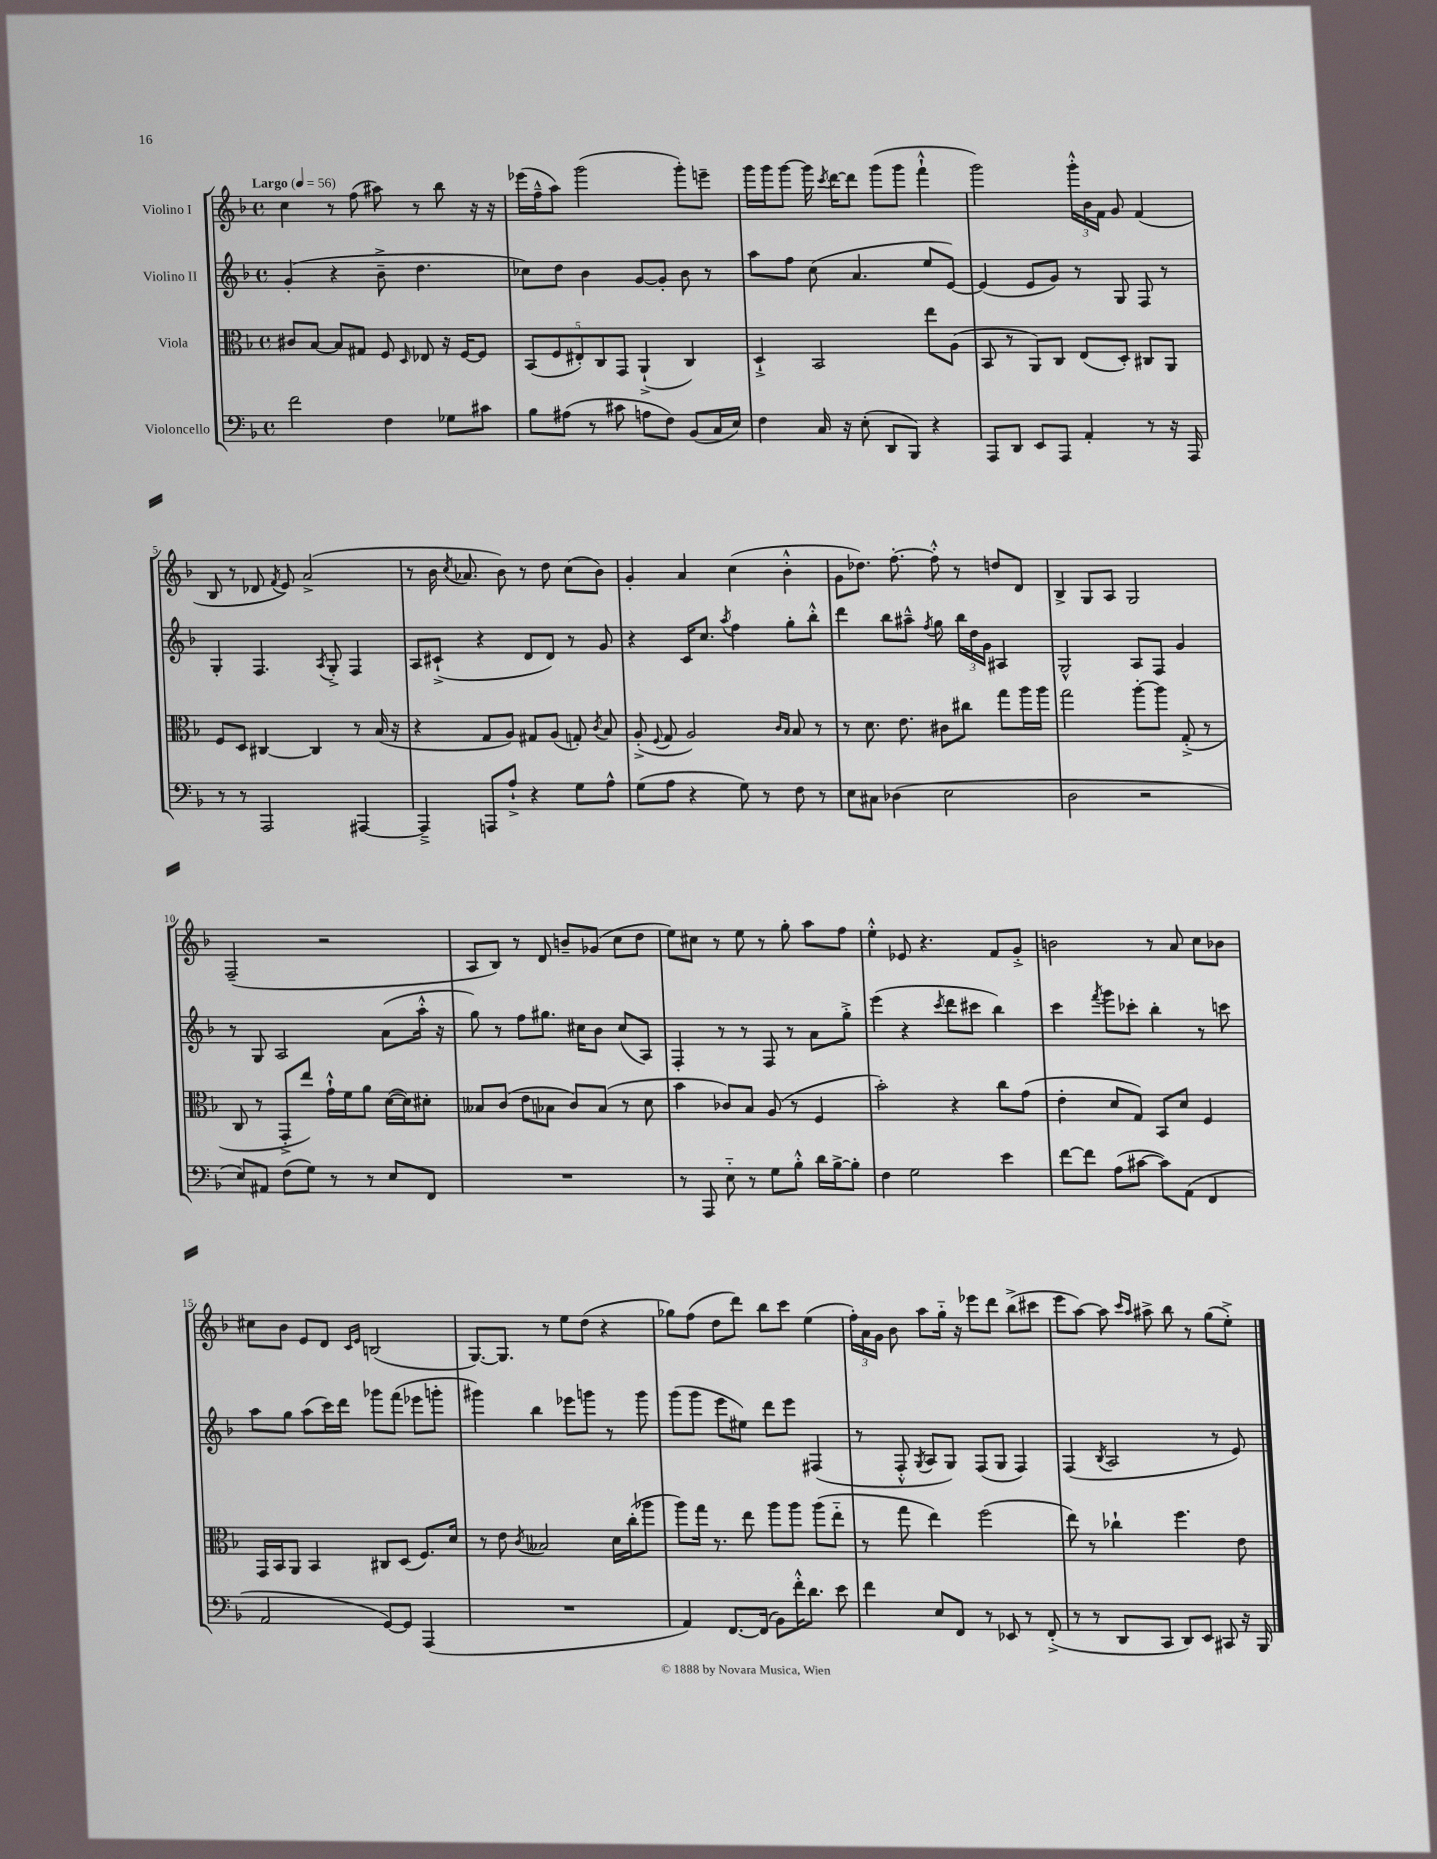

**kern	**kern	**kern	**kern
*staff4	*staff3	*staff2	*staff1
*clefF4	*clefC3	*clefG2	*clefG2
*k[b-]	*k[b-]	*k[b-]	*k[b-]
*M4/4	*M4/4	*M4/4	*M4/4
*met(c)	*met(c)	*met(c)	*met(c)
*MM56	*MM56	*MM56	*MM56
2f	8c#	(4g'	4cc
.	[8B-	.	.
.	8B-]	4r	8r
.	8G#	.	(8ff
4F	8F	8b-~^	8aa#)
.	16qqD	.	.
.	8E-	4.dd	8r
8G-	16r	.	8bb-
.	[16F	.	.
8c#	8F]	.	16r
.	.	.	16r
=	=	=	=
8B-	(10BB-	8cc-)	(16eee-
.	.	.	16ff~^^
.	10F	.	.
(8A#	.	8dd	8aa)
.	10E#')	.	.
8r	.	4b-	(2ggg
.	10C	.	.
8c#	.	.	.
.	10GG	.	.
8A	(4AA`^	[8g	.
8F)	.	8g']	.
(8BB-	4C)	8b-	8ggg')
16C	.	8r	8eee~
16E)	.	.	.
=	=	=	=
4F	4D`^	8aa	16ggg
.	.	.	16ggg
.	.	8ff	[8ggg
16C	2BB-	(8cc	16ggg]
.	.	.	8qccc
16r	.	.	[16ddd
(8E'	.	4.a	8ddd]
8DD	.	.	(8ggg
8BBB-)	.	.	8ggg
4r	8ee	8ee	4fff`^^
.	(8A	[8e)	.
=	=	=	=
8AAA	8BB-	(4e]	2ggg)
8DD	8r	.	.
8EE	8AA)	8e	.
8AAA	8C	8g)	.
4AA'	(8E	8r	24ggg'^^
.	.	.	24b-
.	.	.	24f
.	8D')	8G	8g
8r	8C#	8F	(4f
16r	8AA	8r	.
16AAA	.	.	.
=	=	=	=
8r	8F	4G'	8B-
8r	8D	.	8r
2AAA	[4C#	4.F	8d-
.	.	.	8qf
.	.	.	8e)
.	4C#]	.	(2a^
.	.	8qA	.
.	.	8G'^	.
[4AAA#	8r	4F	.
.	(16B-	.	.
.	16r	.	.
=	=	=	=
4AAA#~^]	4r	8A	8r
.	.	(8c#`^	16b-
.	.	.	8qcc
.	.	.	8.a-
8AAA	8G	4r	.
8A`^	8A)	.	8b-)
4r	8G#	8d	8r
.	(8A	8d)	8dd
8G	8G')	8r	(8cc
.	8qc	.	.
8A^^	8B-	8g	8b-)
=	=	=	=
(8G	(8A'^	4r	4g'
.	8qqF	.	.
8A	8G	.	.
4r	2A)	16c	4a
.	.	8.cc	.
.	.	8qaa	.
8G)	.	4ff	(4cc
8r	.	.	.
.	16qqc	.	.
.	16qqB-	.	.
8F	8B-	8gg'	4b-'^^
8r	8r	8bb-'^^	.
=	=	=	=
8E	8r	4ddd	8g
8C#	8.d	.	8.dd-)
(4D-	.	8bb-	.
.	8.e	.	[8.ff'
.	.	8aa#~^^	.
.	.	8qff	.
2E	8c#	8gg	8ff'^^]
.	8cc#	24bb-	8r
.	.	24dd	.
.	.	24g	.
.	8gg	4A#	8dd
.	16aa	.	8d
.	16aa	.	.
=	=	=	=
2D	2gg	2G^^	4B-^
.	.	.	8G
.	.	.	8A
2r	[8aa'	8A	2G
.	8aa]	8F	.
.	(8G'^	4g	.
.	8r	.	.
=	=	=	=
8E)	8C	8r	(2F~
8AA#	8r	8G	.
(8F	8GG'^	2A	.
8G)	8ee)	.	.
8r	16g`^^	.	2r
.	16f	.	.
8r	8a	.	.
8E	([16d	(8a	.
.	16d])	.	.
8FF	8d#'	16aa'^^	.
.	.	16r	.
=	=	=	=
1r	8B--	8gg)	8A
.	(8c	8r	8B-)
.	8e	8ff	8r
.	8B-	8.gg#	8d
.	8c)	.	8b~
.	.	16cc#	.
.	(8B-	8b-	(8g-
.	8r	(8cc#	8cc
.	8d	8A)	8dd
=	=	=	=
8r	4b-	4F'	8ee)
8AAA	.	.	8cc#
8E'~	8c-)	8r	8r
8r	8B-	8r	8ee
8G	(8A	8F	8r
8B-'^^	8r	8r	8gg'
16d	4F	8a	8aa
[16B-^	.	.	.
8B-']	.	8gg'^	8ff
=	=	=	=
4F	2b-')	(4eee	4ee'^^
2G	.	4r	8e-
.	.	.	4.r
.	.	8qccc	.
.	4r	8ddd	.
.	.	8ccc#	.
4e	8cc	4bb-)	8f
.	(8g	.	8g'^
=	=	=	=
[8f	4e'	4ccc	2b
8f]	.	.	.
.	.	8qfff	.
(8A	8d	8ggg	.
[8c#	8G)	8ccc-'	.
8c#])	8BB-	4bb-'	8r
(8AA	8d	.	8a
4FF	4F	8r	8cc
.	.	8ccc	8b-
=	=	=	=
2AA	16GG	8aa	8cc#
.	16BB-	.	.
.	8AA	8gg	8b-
.	4BB-	(8aa	8e
.	.	16ccc)	8d
.	.	16ddd	.
.	.	.	16qqc
.	.	.	16qqe
[8GG)	8C#	8ggg-	(2B
8GG]	(8D	(8fff	.
(4AAA	8.F)	8eee-	.
.	.	8ggg'	.
.	16d	.	.
=	=	=	=
1r	8r	4ggg#)	[8.G)
.	8e	.	.
.	.	.	8.G]
.	8qc	.	.
.	2B--	4bb-	.
.	.	.	8r
.	.	8eee-	8ee
.	.	8ggg	(8dd
.	16d	8r	4r
.	(16cc'	.	.
.	8aa-	8ggg	.
=	=	=	=
4AA)	8aa)	(8ggg	8gg-)
.	16gg	8ggg	(8ff
.	8.r	.	.
[8.FF	.	8eee	8dd
.	8ee	8ee#)	8ddd)
(16FF]	.	.	.
8BB-)	8aa	8ddd	8bb-
16f'^^	8aa	8eee	8ccc
8.d	.	.	.
.	(8aa	(4F#	(4ee
8e	8ee'~	.	.
=	=	=	=
4f	8r	8r	24ff')
.	.	.	24a
.	.	.	24g
.	8gg	8F'^^	8b-
.	.	8qG	.
8E	4ee)	8A	8aa
8FF	.	8G)	16gg'~
.	.	.	16r
8r	(2ff	(8F	8eee-
8EE-	.	8G	8ddd
8r	.	4F)	(8bb-^
(8FF'^	.	.	8ccc#
=	=	=	=
8r	8ee)	(4F	8eee
8r	8r	.	[8aa)
.	.	8qB-	.
8DD	4cc-`	2A	8aa]
.	.	.	16qqccc
.	.	.	16qqaa
8CC	.	.	8aa#^
8DD)	4.ff	.	8bb-
8EE	.	.	8r
8CC#	.	8r	(8gg
16r	8e	8e)	8ee'^)
16BBB-	.	.	.
==	==	==	==
*-	*-	*-	*-
